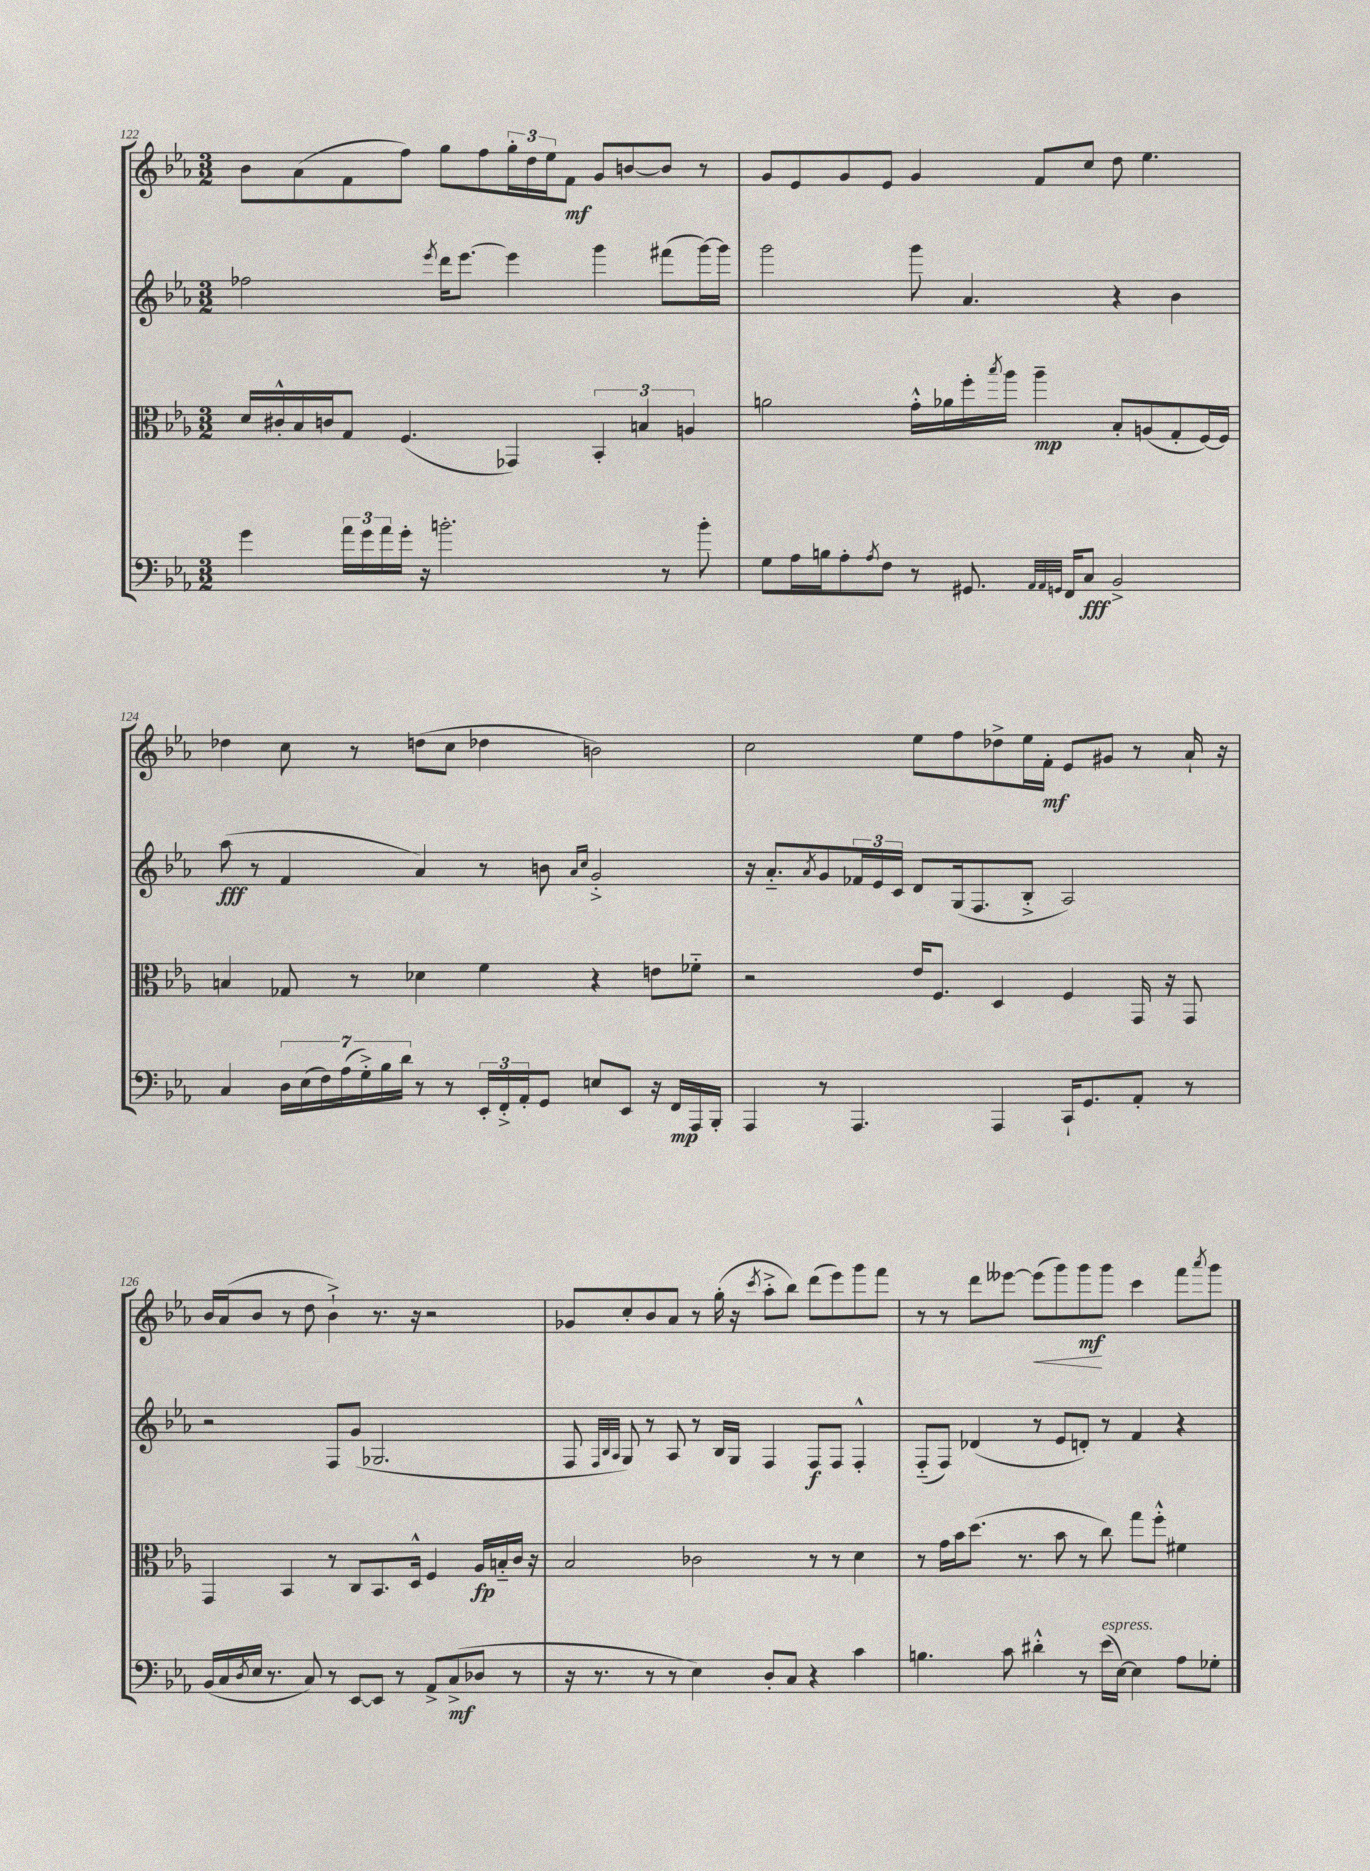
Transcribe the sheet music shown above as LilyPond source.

<<
\new StaffGroup <<
\new Staff = "s0" {
    \clef treble \key ees \major \numericTimeSignature \time 3/2
    bes'8 aes'8( f'8 f''8) g''8 f''8 \tuplet 3/2 { g''16-. d''16 ees''16 } f'8\mf g'8 b'8~ b'8 r8 |
    g'8 ees'8 g'8 ees'8 g'4 f'8 c''8 d''8 ees''4. |
    des''4 c''8 r8 d''8( c''8 des''4 b'2) |
    c''2 ees''8 f''8 des''8-> ees''16 f'16-.\mf ees'8 gis'8 r8 aes'16-! r16 |
    bes'16 aes'16( bes'8 r8 d''8 bes'4-!->) r8. r16 r2 |
    ges'8 c''8-. bes'8 aes'8 r8 g''16-.( r16 \acciaccatura { c'''8 } aes''8-.-> bes''8) d'''8( ees'''8) g'''8 f'''8 |
    r8 r8 d'''8 eeses'''8~ eeses'''8\<( g'''8) g'''8\mf\! g'''8 c'''4 f'''8 \acciaccatura { aes'''8 } g'''8 \bar "|." |
}
\new Staff = "s1" {
    \clef treble \key ees \major \numericTimeSignature \time 3/2
    fes''2 \acciaccatura { ees'''8 } d'''16 ees'''8.~ ees'''4 g'''4 fis'''8( g'''16~) g'''16 |
    g'''2 g'''8 aes'4. r4 bes'4 |
    aes''8\fff( r8 f'4 aes'4) r8 b'8 \grace { aes'16 c''16 } g'2-.-> |
    r16 aes'8.-_ \acciaccatura { aes'8 } g'8 \tuplet 3/2 { fes'16 ees'16 c'16 } d'8 g16( f8. bes8-.-> aes2) |
    r2 f8 g'8( ges2. |
    f8 \grace { f32 bes32 aes32 } g8) r8 aes8 r8 bes16 g16 f4 f8\f f8 f4-.-^ |
    f8-_( f8) des'4( r8 ees'8 d'8-.) r8 f'4 r4 \bar "|." |
}
\new Staff = "s2" {
    \clef alto \key ees \major \numericTimeSignature \time 3/2
    d'16 cis'16-.-^ bes16 c'16 g8 f4.( ges,4) \tuplet 3/2 { bes,4-. b4 a4 } |
    a'2 g'16-.-^ aes'16 f''16-. \acciaccatura { bes''8 } aes''16 aes''4--\mp bes8-. a8( g8-. f16~) f16 |
    b4 ges8 r8 des'4 f'4 r4 e'8 fes'8-_ |
    r2 ees'16 f8. d4 f4 g,16 r16 g,8 |
    g,4 bes,4 r8 c8 bes,8. d16-^ f4 aes16\fp b16-_ c'16 r16 |
    bes2 ces'2 r8 r8 d'4 |
    r8 g'16 bes'16 d''8.( r8. bes'8 r8 c''8) g''8 f''8-.-^ fis'4 \bar "|." |
}
\new Staff = "s3" {
    \clef bass \key ees \major \numericTimeSignature \time 3/2
    g'4 \tuplet 3/2 { aes'16 g'16 aes'16 } g'16-. r16 b'2.-. r8 b'8-. |
    g8 aes16 b16 aes8-. \acciaccatura { aes8 } f8 r8 gis,8. \grace { aes,32 aes,32 g,32 } f,16 c8\fff bes,2-> |
    c4 \tuplet 7/4 { d16 ees16( f16) aes16( g16-.->) bes16 d'16 } r8 r8 \tuplet 3/2 { ees,16-. f,16-.-> aes,16-. } g,8 e8 ees,8 r16 f,16\mp aes,,16 bes,,16-. |
    aes,,4 r8 aes,,4. aes,,4 c,16-! g,8. aes,8-. r8 |
    bes,16( c16 \acciaccatura { d8 } ees16 r8. c8) r8 ees,8~ ees,8 r8 aes,8-> c8->\mf( des8 r8 |
    r16 r8. r8 r8 ees4) d8-. c8 r4 c'4 |
    b4. c'8 dis'4-.-^ r8 ees'16^\markup { \italic "espress." }( ees16~) ees4 aes8 ges8-. \bar "|." |
}
>>
>>
\layout { \context { \Score currentBarNumber = #122 } }
